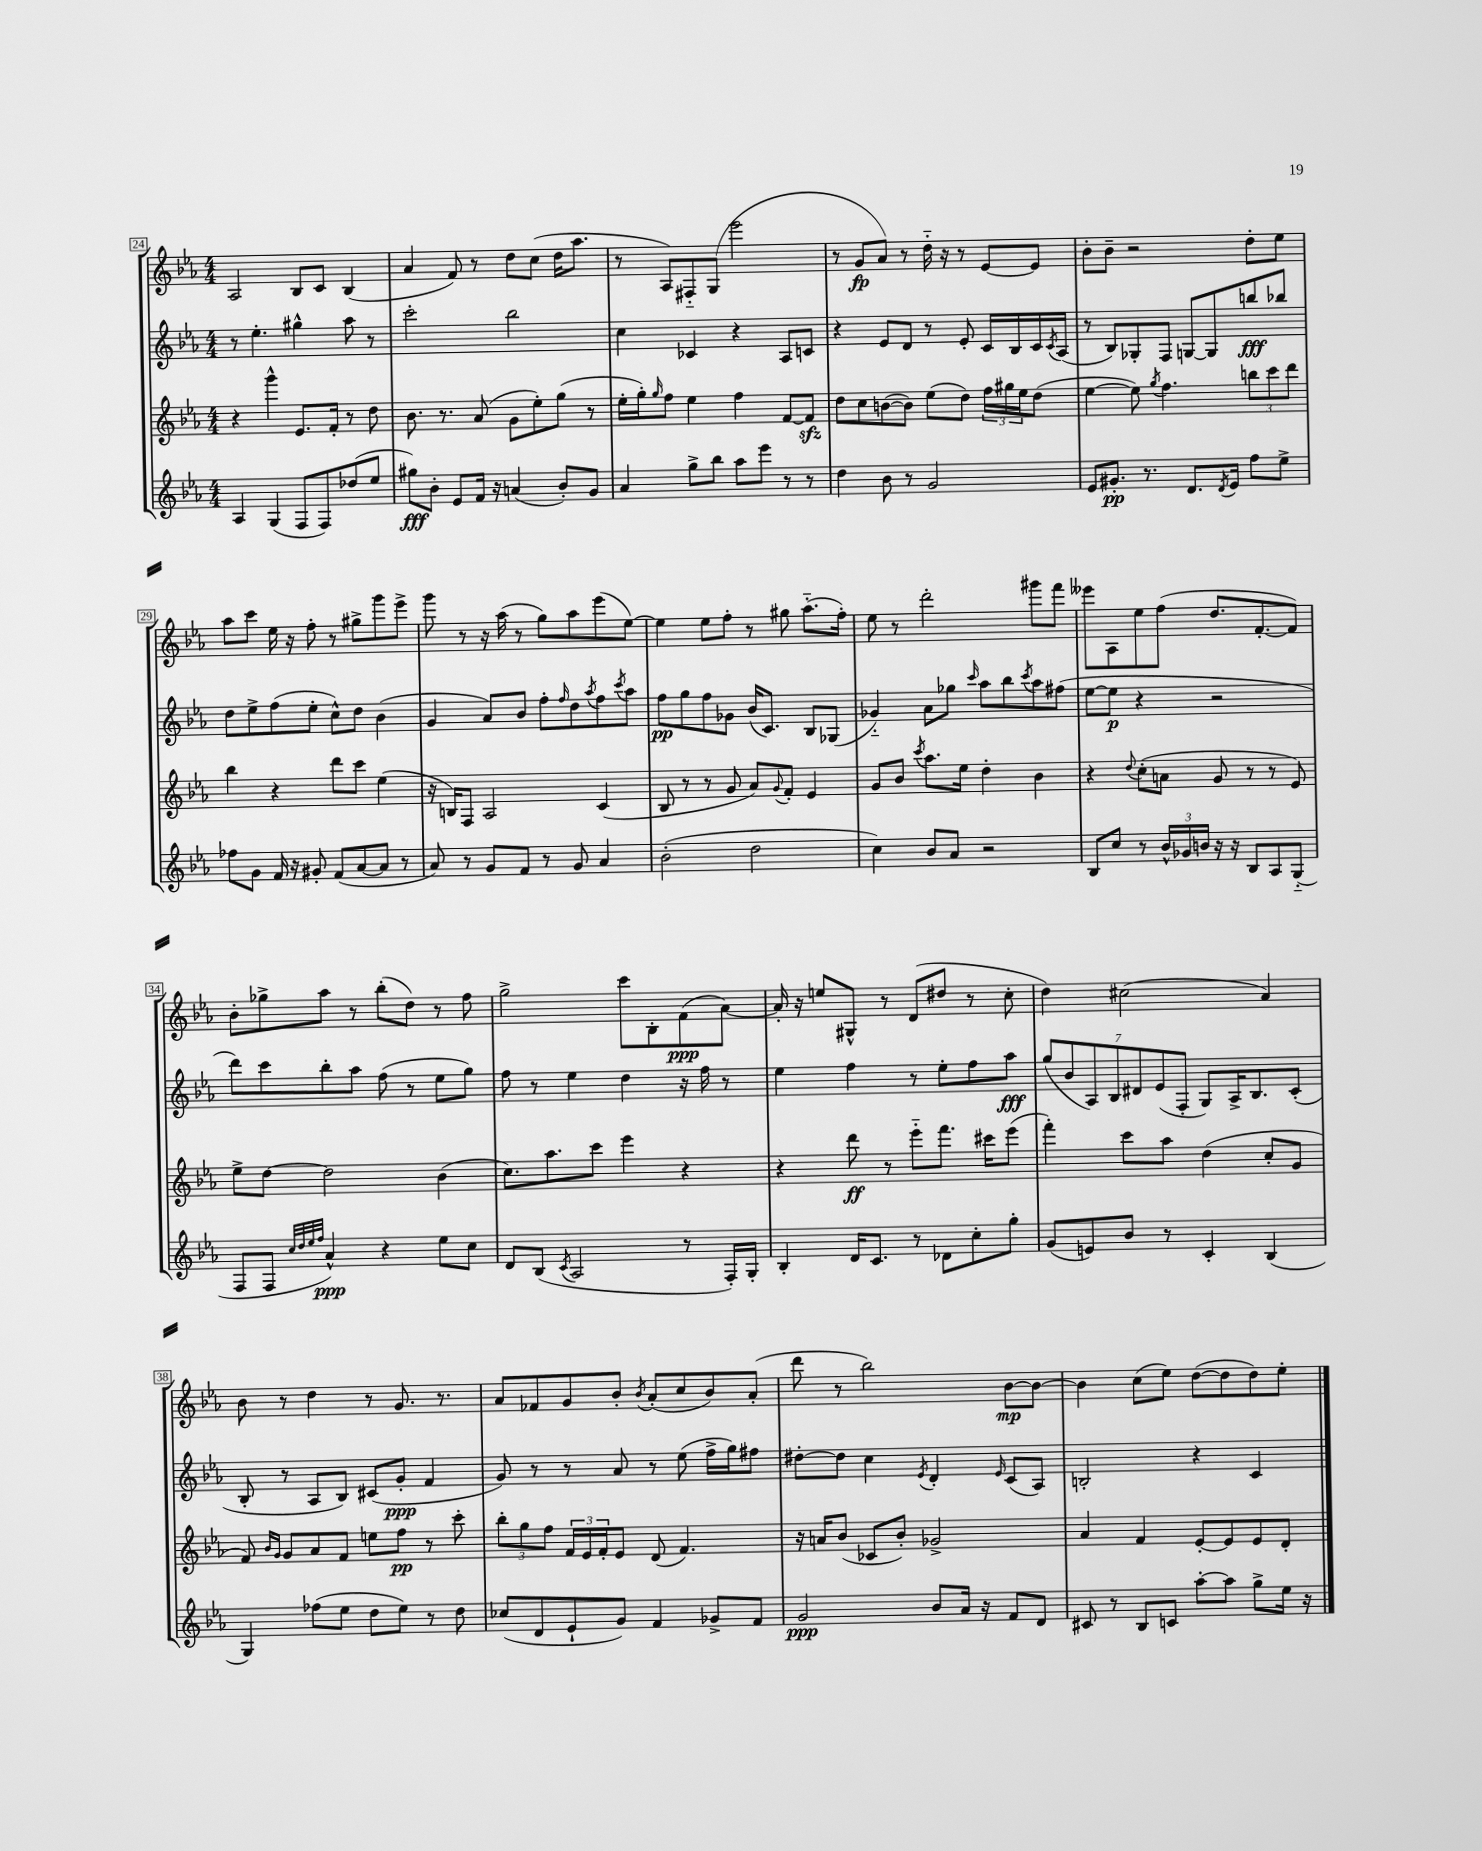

**kern	**dynam	**kern	**dynam	**kern	**dynam	**kern	**dynam
*part4	*part4	*part3	*part3	*part2	*part2	*part1	*part1
*staff4	*staff4	*staff3	*staff3	*staff2	*staff2	*staff1	*staff1
*clefG2	*	*clefG2	*	*clefG2	*	*clefG2	*
*k[b-e-a-]	*	*k[b-e-a-]	*	*k[b-e-a-]	*	*k[b-e-a-]	*
*M4/4	*	*M4/4	*	*M4/4	*	*M4/4	*
=24	=24	=24	=24	=24	=24	=24	=24
4A-/	.	4r	.	8r	.	2A-/	.
.	.	.	.	4.ee-'\	.	.	.
(4G/	.	4ggg^^\	.	.	.	.	.
8F/L	.	8.e-/L	.	4gg#X^^\	.	8B-/L	.
8F/)	.	.	.	.	.	8c/J	.
.	.	16f'/Jk	.	.	.	.	.
(8dd-X/	.	8r	.	8aa-\	.	(4B-/	.
8ee-/J	.	8dd\	.	8r	.	.	.
=25	=25	=25	=25	=25	=25	=25	=25
8gg#X\L)	fff	8.b-\	.	2ccc'\	.	4a-/	.
8b-'\J	.	.	.	.	.	.	.
.	.	8.r	.	.	.	.	.
8e-/L	.	.	.	.	.	8f/)	.
16f/Jk	.	(8a-/	.	.	.	8r	.
16r	.	.	.	.	.	.	.
(4an/	.	8g\L	.	2bb-\	.	8dd\L	.
.	.	8ee-'\)	.	.	.	(8cc\J	.
8b-'/L)	.	(8gg\J	.	.	.	16dd\KL	.
.	.	.	.	.	.	8.aa-\J	.
8g/J	.	8r	.	.	.	.	.
=26	=26	=26	=26	=26	=26	=26	=26
4a-/	.	16ee-'\LL	.	4cc\	.	8r	.
.	.	16gg'\J)	.	.	.	.	.
.	.	16qqgg/	.	.	.	.	.
.	.	8ff\J	.	.	.	8A-/L)	.
8gg^\L	.	4ee-\	.	4c-X/	.	8F#X/	.
8bb-\J	.	.	.	.	.	(8G/J	.
8aa-\L	.	4ff\	.	4r	.	2eee-\	.
8eee-\J	.	.	.	.	.	.	.
8r	.	[8f/L	.	8A-/L	.	.	.
8r	.	8fzz/J]	.	8cn/J	.	.	.
=27	=27	=27	=27	=27	=27	=27	=27
4dd\	.	8dd\L	.	4r	.	8r	.
.	.	8cc\	.	.	.	8g/L	fp
8b-\	.	([8bn\	.	8e-/L	.	8a-/J)	.
8r	.	8b\J])	.	8d/J	.	8r	.
2g/	.	(8ee-\L	.	8r	.	16dd\	.
.	.	.	.	.	.	16r	.
.	.	8dd\J)	.	8e-'/	.	8r	.
.	.	24ff\LL	.	16c/LL	.	[8e-/L	.
.	.	24gg#X\	.	.	.	.	.
.	.	.	.	16B-/	.	.	.
.	.	24ee-\J	.	.	.	.	.
.	.	(8dd\J	.	16c/	.	8e-/J]	.
.	.	.	.	8qc/	.	.	.
.	.	.	.	(16A-/JJ	.	.	.
=28	=28	=28	=28	=28	=28	=28	=28
8e-/L	.	[4ee-\	.	8r	.	8b-'\L	.
8.g#X'/J	pp	.	.	8B-/L)	.	8b-~\J	.
.	.	8ee-\])	.	8G-X'/	.	2r	.
8.r	.	.	.	.	.	.	.
.	.	8qgg/	.	.	.	.	.
.	.	4.ff\	.	8F/J	.	.	.
8.d/L	.	.	.	[8Gn/L	.	.	.
.	.	.	.	8G/]	.	.	.
8qd/	.	.	.	.	.	.	.
16e-/Jk	.	.	.	.	.	.	.
8ff\L	.	12bbn\L	.	8bbn/	fff	8dd'\L	.
.	.	12ccc\	.	.	.	.	.
8ee-^\J	.	.	.	8bb-X/J	.	8ee-\J	.
.	.	12ddd\J	.	.	.	.	.
!!LO:LB:g=z
=29	=29	=29	=29	=29	=29	=29	=29
8ff-X\L	.	4bb-\	.	8dd\L	.	8aa-\L	.
8g\J	.	.	.	8ee-^\	.	8ccc\J	.
16f/	.	4r	.	(8ff\	.	16ee-\	.
16r	.	.	.	.	.	16r	.
8g#X'/	.	.	.	8ee-'\J	.	8ff'\	.
(8f/L	.	8ddd\L	.	8cc^^\L)	.	8r	.
[8a-/	.	8ccc\J	.	8dd\J	.	8gg#X^\L	.
8a-/J]	.	(4ee-\	.	(4b-\	.	8ggg\	.
8r	.	.	.	.	.	8eee-^\J	.
=30	=30	=30	=30	=30	=30	=30	=30
8a-/)	.	16r	.	4g/	.	8ggg\	.
.	.	16Bn/KL)	.	.	.	.	.
8r	.	8F/J	.	.	.	8r	.
8g/L	.	2A-/	.	8a-/L)	.	16r	.
.	.	.	.	.	.	(16aa-\	.
8f/J	.	.	.	8b-/J	.	8r	.
8r	.	.	.	8ff'\L	.	8gg\L)	.
.	.	.	.	16qqff/	.	.	.
8g/	.	.	.	8dd\	.	8aa-\	.
.	.	.	.	8qaa-/	.	.	.
4a-/	.	(4c/	.	8ff\	.	(8eee-\	.
.	.	.	.	8qccc/	.	.	.
.	.	.	.	8aa-\J	.	[8ee-\J)	.
=31	=31	=31	=31	=31	=31	=31	=31
(2b-'\	.	8B-/	.	8ff\L	pp	4ee-\]	.
.	.	8r	.	8gg\	.	.	.
.	.	8r	.	8ff\	.	8ee-\L	.
.	.	8g/	.	8g-X\J	.	8ff'\J	.
2dd\	.	8a-/L)	.	(16b-/KL	.	8r	.
.	.	.	.	8.c/J)	.	.	.
.	.	8qqg/	.	.	.	.	.
.	.	8f'/J	.	.	.	8gg#X\	.
.	.	4e-/	.	8B-/L	.	(8.aa-\L	.
.	.	.	.	(8G-X/J	.	.	.
.	.	.	.	.	.	16ff'\Jk)	.
=32	=32	=32	=32	=32	=32	=32	=32
4cc\)	.	8g/L	.	4g-X/)	.	8ee-\	.
.	.	8b-/J	.	.	.	8r	.
.	.	8qccc/	.	.	.	.	.
8b-/L	.	8.aa-\L	.	8a-\L	.	2ddd'\	.
8a-/J	.	.	.	8gg-X\J	.	.	.
.	.	16ee-\Jk	.	.	.	.	.
.	.	.	.	16qqccc/	.	.	.
2r	.	4dd'\	.	8aa-\L	.	.	.
.	.	.	.	8bb-\	.	.	.
.	.	.	.	8qccc/	.	.	.
.	.	4b-\	.	8aa-\	.	8ggg#X\L	.
.	.	.	.	(8ff#X\J	.	8fff\J	.
=33	=33	=33	=33	=33	=33	=33	=33
8B-/L	.	4r	.	[8ee-\L	.	8eee--X\L	.
8cc/J	.	.	.	8ee-\J]	p	8A-\	.
.	.	8qqdd/	.	.	.	.	.
8r	.	(8cc'\L	.	4r	.	8ee-\	.
24b-^^/LL	.	8an\J	.	.	.	(8ff\J	.
24g-X/	.	.	.	.	.	.	.
24bn/JJ	.	.	.	.	.	.	.
16r	.	8g/	.	2r	.	8.dd/L	.
16r	.	.	.	.	.	.	.
8B-/L	.	8r	.	.	.	.	.
.	.	.	.	.	.	[8.f'/	.
8A-/	.	8r	.	.	.	.	.
(8G/J	.	8e-/)	.	.	.	8f/J])	.
!!LO:LB:g=z
=34	=34	=34	=34	=34	=34	=34	=34
8F/L	.	8ee-^\L	.	8ddd\L)	.	8b-'\L	.
8F/J	.	[8dd\J	.	8ccc\	.	8gg-X^\	.
32qqcc/LLL	.	.	.	.	.	.	.
32qqdd/	.	.	.	.	.	.	.
32qqee-/	.	.	.	.	.	.	.
32qqff/JJJ	.	.	.	.	.	.	.
4a-^^/)	ppp	2dd\]	.	8bb-'\	.	8aa-\J	.
.	.	.	.	8aa-\J	.	8r	.
4r	.	.	.	(8ff\	.	(8bb-'\L	.
.	.	.	.	8r	.	8dd\J)	.
8ee-\L	.	(4b-\	.	8ee-\L	.	8r	.
8cc\J	.	.	.	8gg\J)	.	8ff\	.
=35	=35	=35	=35	=35	=35	=35	=35
8d/L	.	8.cc\L)	.	8ff\	.	2gg^\	.
(8B-/J	.	.	.	8r	.	.	.
.	.	8.aa-\	.	.	.	.	.
8qc/	.	.	.	.	.	.	.
2A-/	.	.	.	4ee-\	.	.	.
.	.	8ccc\J	.	.	.	.	.
.	.	4eee-\	.	4dd\	.	8ccc\L	.
.	.	.	.	.	.	8B-'\	.
8r	.	4r	.	16r	.	(8f\	ppp
.	.	.	.	16ff\	.	.	.
16F'/LL)	.	.	.	8r	.	[8a-\J)	.
16G'/JJ	.	.	.	.	.	.	.
=36	=36	=36	=36	=36	=36	=36	=36
4B-'/	.	4r	.	4ee-\	.	16a-'/]	.
.	.	.	.	.	.	16r	.
.	.	.	.	.	.	8een/L	.
16d/KL	.	8ddd\	ff	4ff\	.	8G#X^^/J	.
8.c/J	.	.	.	.	.	.	.
.	.	8r	.	.	.	8r	.
8r	.	8eee-\L	.	8r	.	(8d/L	.
8d-X\L	.	8.fff\J	.	8ee-'\L	.	8dd#X/J	.
8cc'\	.	.	.	8ff\	.	8r	.
.	.	16ccc#X\KL	.	.	.	.	.
8gg'\J	.	(8eee-\J	.	8aa-\J	fff	8cc'\	.
=37	=37	=37	=37	=37	=37	=37	=37
(8g/L	.	4fff'\)	.	(14gg/L	.	4dd\)	.
.	.	.	.	14b-/	.	.	.
8en/)	.	.	.	.	.	.	.
.	.	.	.	14A-/)	.	.	.
.	.	.	.	14B-/	.	.	.
8b-/J	.	8ccc\L	.	.	.	(2cc#X\	.
.	.	.	.	14d#X/	.	.	.
.	.	.	.	(14e-/	.	.	.
8r	.	8aa-\J	.	.	.	.	.
.	.	.	.	14F'/J	.	.	.
4c'/	.	(4dd\	.	8G/L)	.	.	.
.	.	.	.	16A-^/K	.	.	.
.	.	.	.	8.B-/	.	.	.
(4B-/	.	8cc'/L	.	.	.	4a-/)	.
.	.	8g/J	.	(8c'/J	.	.	.
!!LO:LB:g=z
=38	=38	=38	=38	=38	=38	=38	=38
4G/)	.	8f/)	.	8B-'/	.	8b-\	.
.	.	16qqb-/LL	.	.	.	.	.
.	.	16qqg/JJ	.	.	.	.	.
.	.	8g/L	.	8r	.	8r	.
(8ff-X\L	.	8a-/	.	8A-/L	.	4dd\	.
8ee-\J	.	8f/J	.	8B-/J)	.	.	.
8dd\L	.	8een\L	.	(8c#X/L	.	8r	.
8ee-\J)	.	8ff\J	pp	8g'/J	ppp	8.g/	.
8r	.	8r	.	4f/	.	.	.
.	.	.	.	.	.	8.r	.
8dd\	.	8ccc'\	.	.	.	.	.
=39	=39	=39	=39	=39	=39	=39	=39
(8cc-X/L	.	12bb-'\L	.	8g/)	.	8a-/L	.
.	.	12gg\	.	.	.	.	.
8d/	.	.	.	8r	.	8f-X/	.
.	.	12ff\J	.	.	.	.	.
8e-`/	.	24f/LL	.	8r	.	8g/	.
.	.	24e-/	.	.	.	.	.
.	.	24f'/J	.	.	.	.	.
8g/J)	.	8e-/J	.	8a-/	.	8b-'/J	.
.	.	.	.	.	.	8qb-/	.
4f/	.	(8d/	.	8r	.	(8a-'/L	.
.	.	4.f/)	.	(8ee-\	.	8cc/	.
8g-X^/L	.	.	.	16ff^\LL	.	8b-/)	.
.	.	.	.	16gg\J)	.	.	.
8f/J	.	.	.	8ff#X\J	.	(8a-'/J	.
=40	=40	=40	=40	=40	=40	=40	=40
2g/	ppp	16r	.	[8dd#X'\L	.	8ddd\	.
.	.	16an/KL	.	.	.	.	.
.	.	(8b-/J	.	8dd#\J]	.	8r	.
.	.	8c-X/L	.	4cc\	.	2bb-\)	.
.	.	8b-'/J)	.	.	.	.	.
.	.	.	.	8qe-/	.	.	.
8b-/L	.	2g-X^/	.	4d'/	.	.	.
16a-/Jk	.	.	.	.	.	.	.
16r	.	.	.	.	.	.	.
.	.	.	.	16qqe-/	.	.	.
8f/L	.	.	.	(8c/L	.	[8b-\L	mp
8d/J	.	.	.	8A-/J)	.	8b-\J_	.
=41	=41	=41	=41	=41	=41	=41	=41
8c#X/	.	4a-/	.	2Bn'/	.	4b-\]	.
8r	.	.	.	.	.	.	.
8B-/L	.	4f/	.	.	.	(8cc\L	.
8cn/J	.	.	.	.	.	8ee-\J)	.
[8aa-'\L	.	[8e-'/L	.	4r	.	([8dd\L	.
8aa-\J]	.	8e-/]	.	.	.	8dd\]	.
8gg^\L	.	8e-/	.	4c/	.	8dd\)	.
16ee-\Jk	.	8d'/J	.	.	.	8ee-'\J	.
16r	.	.	.	.	.	.	.
==	==	==	==	==	==	==	==
*-	*-	*-	*-	*-	*-	*-	*-
